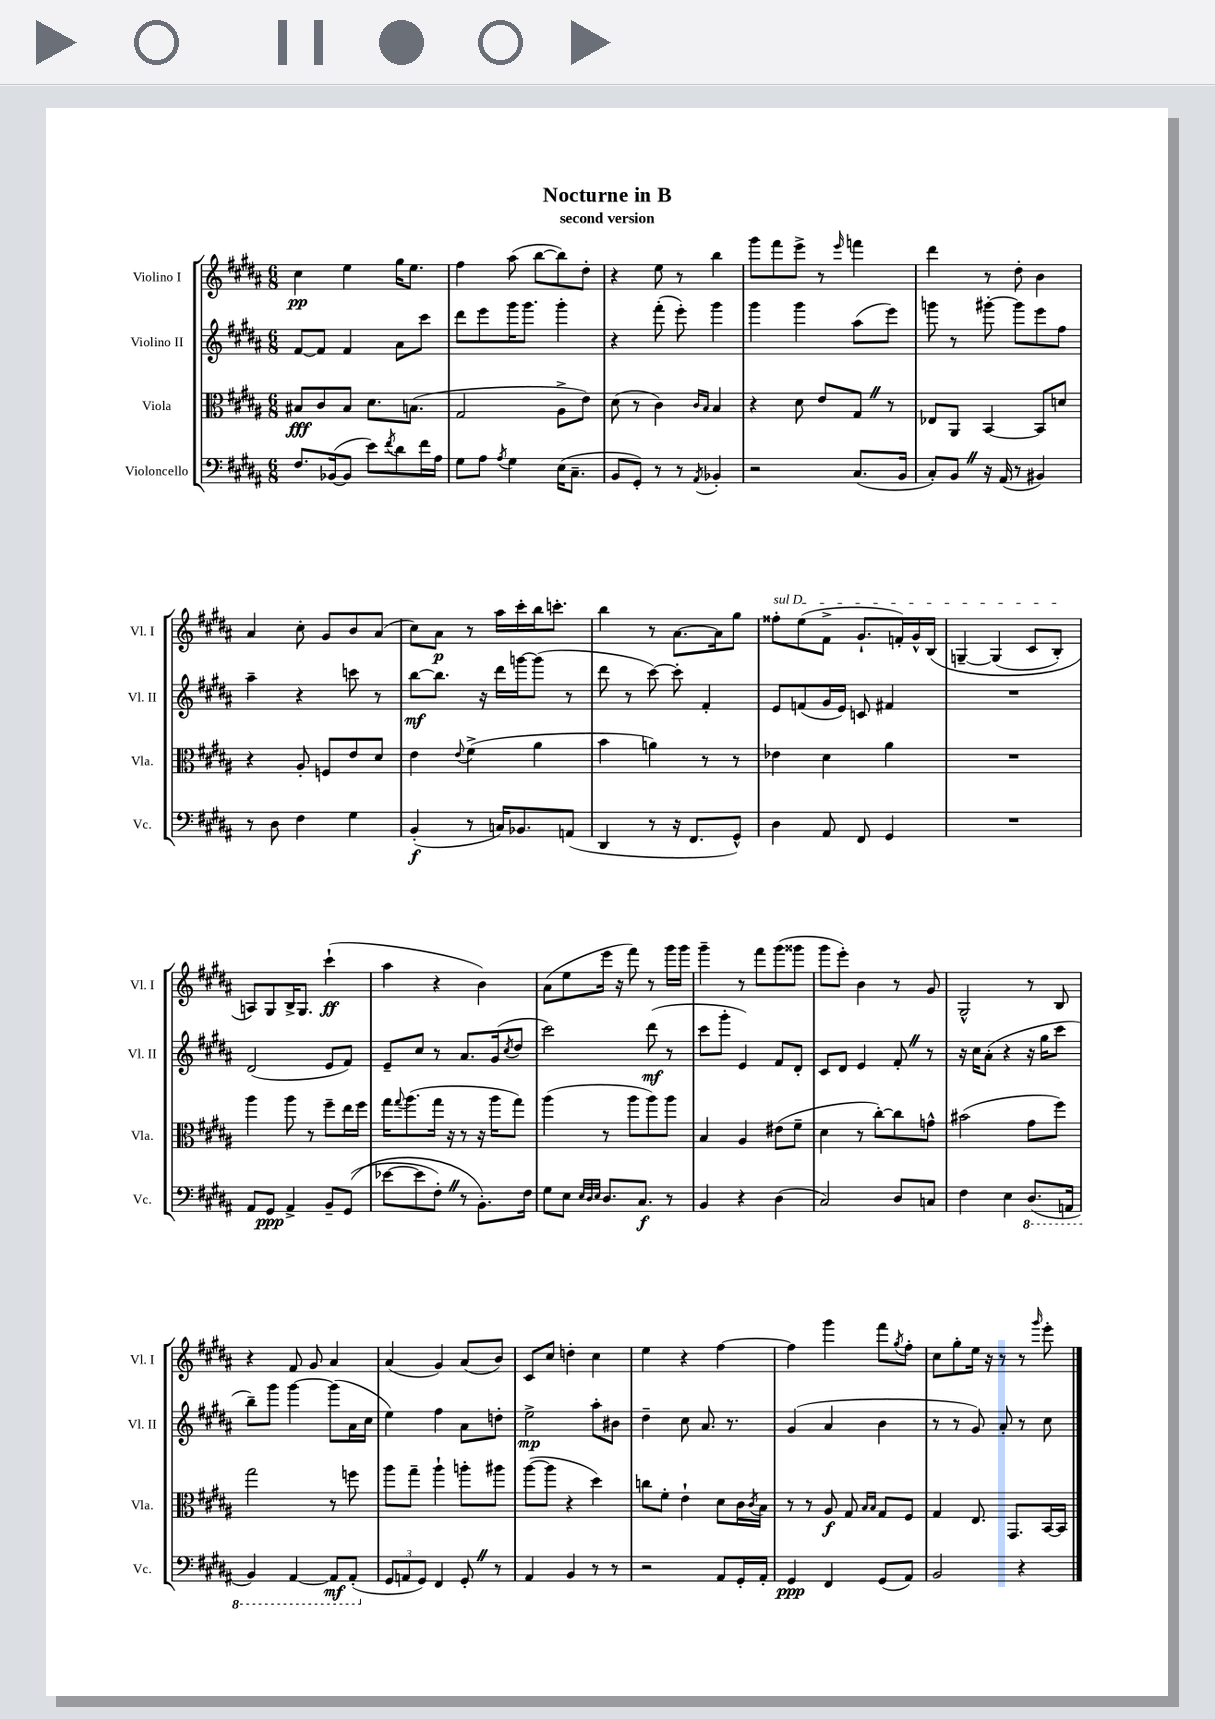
\header { title = "Nocturne in B" subtitle = "second version" }
<<
\new StaffGroup <<
\new Staff = "s0" \with { instrumentName = "Violino I" shortInstrumentName = "Vl. I" } {
    \clef treble \key b \major \numericTimeSignature \time 6/8
    cis''4\pp e''4 gis''16 e''8. |
    fis''4 ais''8( b''8~ b''8) dis''8-. |
    r4 e''8 r8 b''4 |
    gis'''8 fis'''8 e'''8-> r8 \grace { e'''16 } f'''4 |
    dis'''4 r8 dis''8-. b'4 |
    ais'4 cis''8-. gis'8 b'8 ais'8( |
    cis''8) ais'8\p r8 ais''16 cis'''16-. b''16 c'''8.-. |
    b''4 r8 ais'8.~ ais'16 gis''8 |
    \once \override TextSpanner.bound-details.left.text = \markup { \italic "sul D" } fisis''8-.\startTextSpan e''8( fis'8-> gis'8.-! f'16-.) gis'16-^ b16\( |
    g4~-- g4( cis'8 b8-.\stopTextSpan) |
    a8\) gis8 b16-> gis8. cis'''4-!\ff( |
    ais''4 r4 b'4) |
    ais'8( e''8 e'''16 r16 fis'''8) r8 gis'''16 gis'''16 |
    gis'''4-- r8 fis'''8 gis'''8( gisis'''8 |
    gis'''8 e'''8-.) b'4 r8 gis'8 |
    gis2-^ r8 b8 |
    r4 fis'8 gis'8 ais'4 |
    ais'4( gis'4) ais'8( b'8) |
    cis'8 cis''8 d''4-. cis''4 |
    e''4 r4 fis''4~ |
    fis''4 gis'''4 fis'''8 \acciaccatura { gis''8 } fis''8-. |
    cis''8 gis''8-. e''16 r16 r8 r8 \grace { gis'''16 } e'''8-. \bar "|." |
}
\new Staff = "s1" \with { instrumentName = "Violino II" shortInstrumentName = "Vl. II" } {
    \clef treble \key b \major \numericTimeSignature \time 6/8
    fis'8~ fis'8 fis'4 ais'8 cis'''8 |
    dis'''8 e'''8 gis'''16 gis'''8. gis'''4-. |
    r4 fis'''8-.( e'''8-.) gis'''4 |
    gis'''4 gis'''4 ais''8( e'''8) |
    g'''8 r8 gis'''8~-. gis'''8 e'''8 fis''8 |
    ais''4-- r4 c'''8 r8 |
    b''8~\mf b''8. r16 dis'''16 g'''16~ g'''8( r8 |
    dis'''8 r8 cis'''8~) cis'''8-. fis'4-. |
    e'8 f'8( gis'16 e'16) c'8 fis'4 |
    R2. |
    dis'2( e'8 fis'8) |
    e'8-- cis''8 r8 ais'8. gis'16( \acciaccatura { cis''8 } dis''8 |
    cis'''2) dis'''8\mf( r8 |
    cis'''8 gis'''8-. e'4) fis'8 dis'8-. |
    cis'8 dis'8 e'4 fis'8-. \once \override BreathingSign.text = \markup { \musicglyph "scripts.caesura.straight" } \breathe r8 |
    r16 cis''16 ais'8-.( r4 r16 gis''16 cis'''8 |
    b''8--) gis'''8 gis'''4~ gis'''8( ais'16 cis''16 |
    e''4) fis''4 ais'8 d''8-. |
    e''2->\mp ais''8-. bis'8 |
    dis''4-- cis''8 ais'8. r8. |
    gis'4( ais'4 b'4 |
    r8 r8 gis'8) ais'8-. r8 cis''8 \bar "|." |
}
\new Staff = "s2" \with { instrumentName = "Viola" shortInstrumentName = "Vla." } {
    \clef alto \key b \major \numericTimeSignature \time 6/8
    bis8\fff cis'8 bis8 dis'8. b8.( |
    gis2 ais8-> e'8) |
    dis'8( r8 cis'4) \grace { cis'16 b16 } b4 |
    r4 dis'8 e'8 gis8 \once \override BreathingSign.text = \markup { \musicglyph "scripts.caesura.straight" } \breathe r8 |
    ees8 ais,8 b,4~ b,8 d'8 |
    r4 ais8-. f8 e'8 dis'8 |
    e'4 \appoggiatura { e'8 } fis'4->( ais'4 |
    b'4 a'4) r8 r8 |
    ees'4 dis'4 ais'4 |
    R2. |
    ais''4 ais''8 r8 fis''8-- e''16 fis''16 |
    gis''16 \appoggiatura { gis''8 } ais''8.( gis''16 r16 r8 r16 ais''16 gis''8) |
    ais''4( r8 ais''8 ais''8) ais''8 |
    b4 ais4 eis'8( fis'8-- |
    dis'4 r8 cis''8~-.) cis''8 g'8-^ |
    bis'2( gis'8 fis''8) |
    gis''2 r8 f''8 |
    ais''8 gis''8-- ais''4-! a''8-. ais''8 |
    ais''8~( ais''8 r4 dis''4) |
    c''8 fis'8-. e'4-! dis'8 cis'16 \acciaccatura { cis'8 } b16 |
    r8 r8 ais8\f gis8 \grace { b16 b16 } gis8 fis8 |
    gis4 e8. gis,8. b,16~ b,16 \bar "|." |
}
\new Staff = "s3" \with { instrumentName = "Violoncello" shortInstrumentName = "Vc." } {
    \clef bass \key b \major \numericTimeSignature \time 6/8
    fis8. bes,16~( bes,8 e'8) \acciaccatura { fis'8 } dis'8 fis'16 ais16 |
    gis8 ais8 \acciaccatura { ais8 } gis4 e16( cis8.-- |
    b,8 gis,8-.) r8 r8 \acciaccatura { ais,8 } bes,4-. |
    r2 cis8.( b,16 |
    cis8-.) b,8 \once \override BreathingSign.text = \markup { \musicglyph "scripts.caesura.straight" } \breathe r16 ais,16( r8 bis,4) |
    r8 dis8 fis4 gis4 |
    b,4-.\f( r8 c16) bes,8. a,8( |
    dis,4 r8 r16 fis,8. gis,8-^) |
    dis4 ais,8 fis,8 gis,4 |
    R2. |
    ais,8 gis,8\ppp ais,4-> b,8-- gis,8(\( |
    ees'8~ ees'8 fis8-.) \once \override BreathingSign.text = \markup { \musicglyph "scripts.caesura.straight" } \breathe r8 b,8.-.\) fis16 |
    gis8 e8 \grace { e32 dis32 e32 } dis8. cis8.\f r8 |
    b,4 r4 dis4( |
    cis2) dis8 c8 |
    fis4 e4 \ottava #-1 dis,8.( a,,16 |
    b,,4) ais,,4~ ais,,8\mf ais,,8-.( \ottava #0 |
    \tuplet 3/2 { gis,8 a,8 gis,8) } fis,4 gis,8-. \once \override BreathingSign.text = \markup { \musicglyph "scripts.caesura.straight" } \breathe r8 |
    ais,4 b,4 r8 r8 |
    r2 ais,8 gis,16-. ais,16-. |
    gis,4\ppp fis,4 gis,8( ais,8) |
    b,2 r4 \bar "|." |
}
>>
>>
\layout { \context { \Score \remove "Bar_number_engraver" } }
